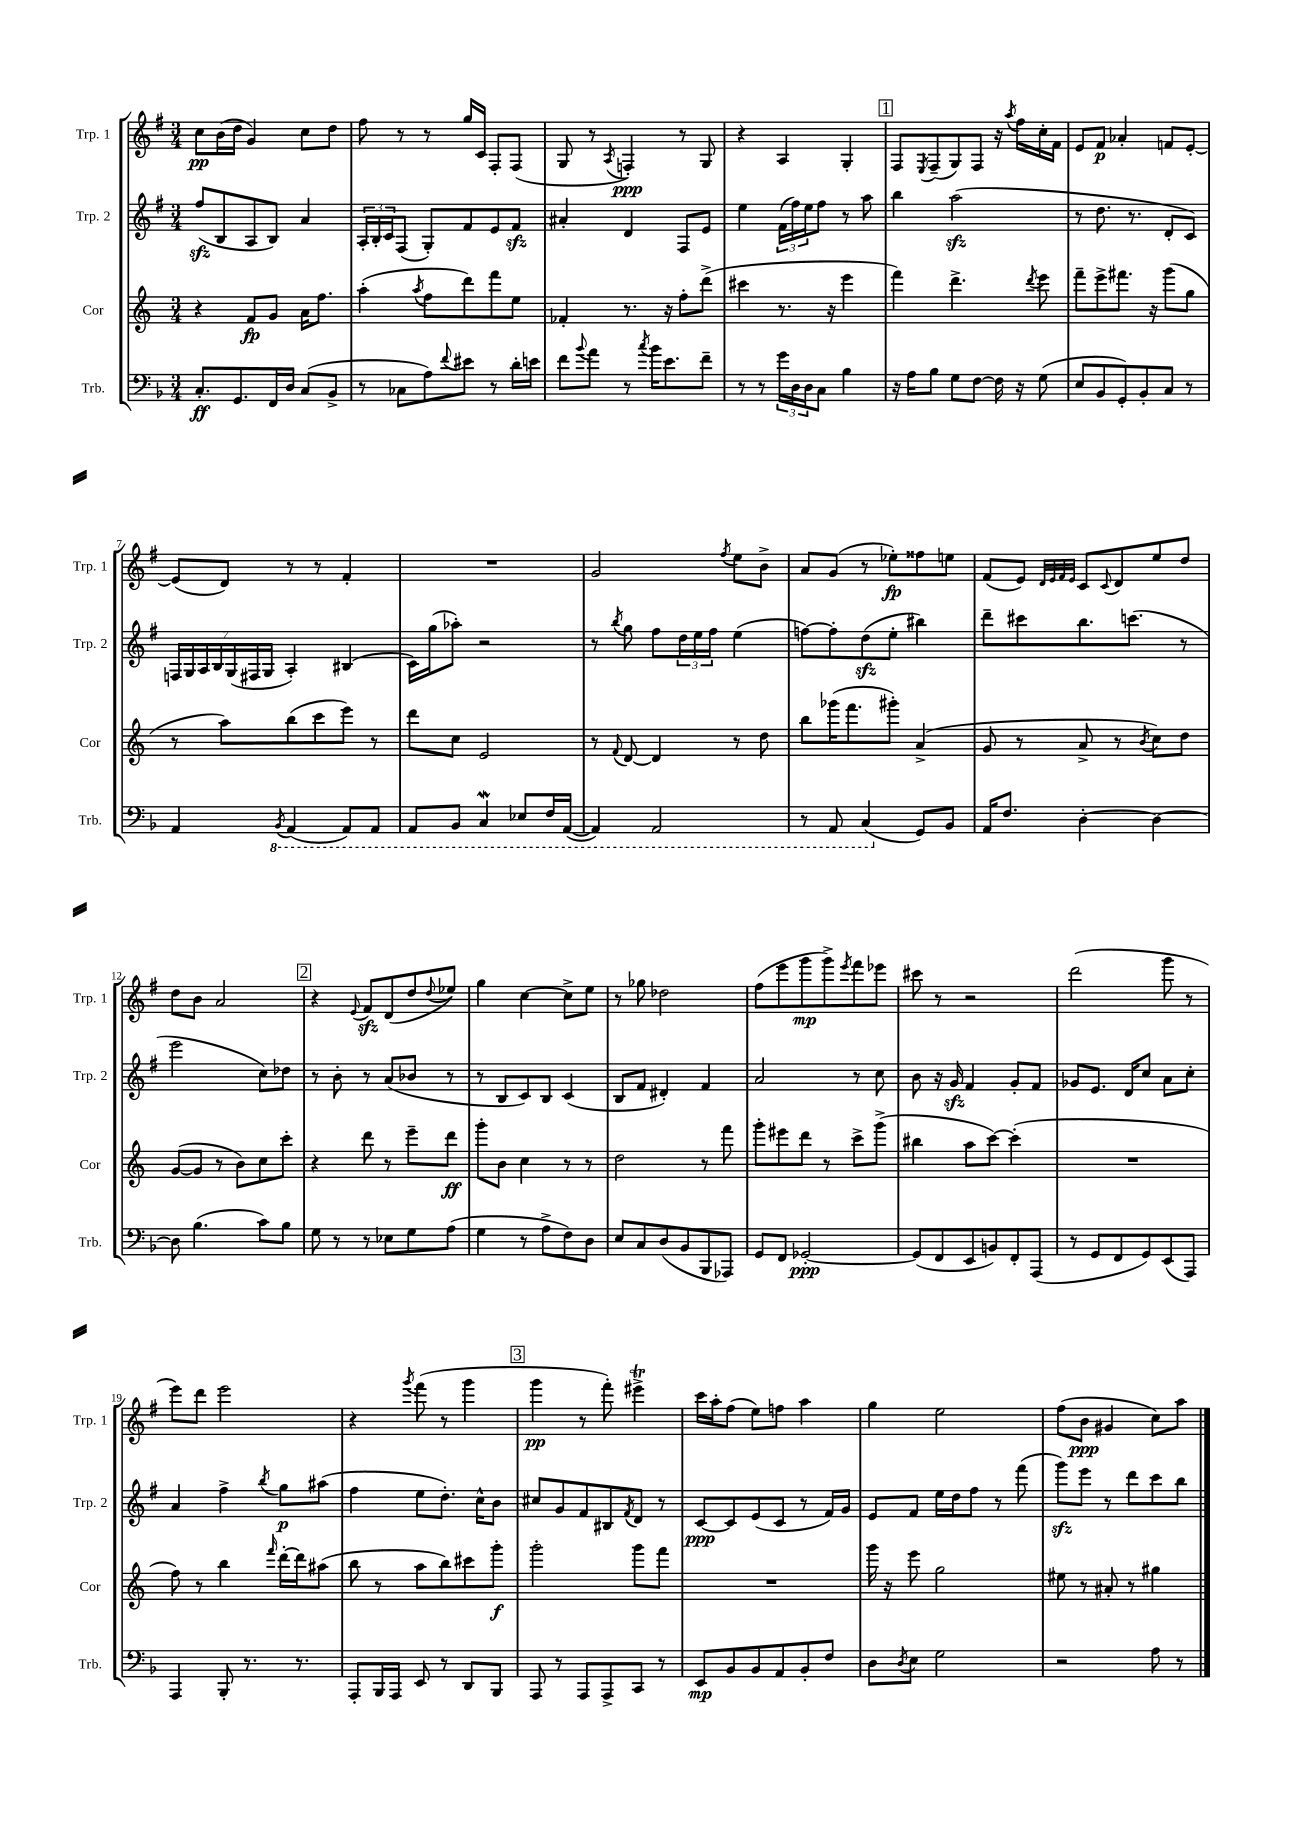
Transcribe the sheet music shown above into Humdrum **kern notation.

**kern	**kern	**kern	**kern
*staff4	*staff3	*staff2	*staff1
*clefF4	*clefG2	*clefG2	*clefG2
*k[b-]	*k[]	*k[f#]	*k[f#]
*M3/4	*M3/4	*M3/4	*M3/4
8.C'	4r	(8ff#	8cc
.	.	8B	(16b
8.GG	.	.	16dd
.	8f	8A	4g)
16FF	8g	8B)	.
16D	.	.	.
(8C	16a	4a	8cc
.	8.ff	.	.
8BB-^	.	.	8dd
=	=	=	=
8r	(4aa'	24A'	8ff#
.	.	24B'	.
.	.	24c	.
8C-	.	(8F#	8r
.	8qaa	.	.
8A)	8ff	8G')	8r
8qqf	.	.	.
8e#	8ddd)	8f#	16gg
.	.	.	16c
8r	8fff	8e	8F#'
16d'	8ee	8f#	(8F#
16e	.	.	.
=	=	=	=
8f	4f-'	4a#'	8G
8qqb-	.	.	.
8a	.	.	8r
.	.	.	8qA
8r	8.r	4d	4F')
8qcc	.	.	.
16b-	.	.	.
8.e	16r	.	.
.	8ff'	8F#	8r
8f~	(8ddd^	8e	8G
=	=	=	=
8r	4ccc#	4ee	4r
8r	.	.	.
24g	8.r	(24f#	4A
24D	.	24ff#)	.
24D	.	24ee	.
8C	.	8ff#	.
.	16r	.	.
4B-	4eee	8r	4G'
.	.	8aa	.
=	=	=	=
16r	4fff)	4bb	8F#
16A	.	.	.
.	.	.	8qE
8B-	.	.	(8F#~
8G	4.ddd^	(2aa	8G)
[8F	.	.	8F#
16F]	.	.	16r
.	.	.	8qaa
16r	.	.	16ff#
.	8qddd	.	.
(8G	8eee	.	16cc'
.	.	.	16f#
=	=	=	=
8E	8fff~	8r	8e
8BB-	8eee^	8.dd	8f#
8GG')	8.fff#	.	4a-'
.	.	8.r	.
8BB-'	.	.	.
.	16r	.	.
8C	(8ggg	8d'	8f
8r	8gg	8c)	[8e'
=	=	=	=
4AA	8r	28F	(8e]
.	.	28G	.
.	.	28A	.
.	.	28B	.
.	8aa)	.	8d)
.	.	(28G	.
.	.	28F#	.
.	.	28G	.
8qBBB-	.	.	.
(4AAA	(8bb	4A')	8r
.	8ccc	.	8r
8AAA)	8eee)	(4B#	4f#'
8AAA	8r	.	.
=	=	=	=
8AAA	8ddd	16c)	2.r
.	.	(16gg	.
8BBB-	8cc	8aa-')	.
4CC	2e	2r	.
8EE-	.	.	.
16FF	.	.	.
([16AAA	.	.	.
=	=	=	=
4AAA])	8r	8r	2g
.	8qqf	8qbb	.
.	[8d	8gg	.
2AAA	4d]	8ff#	.
.	.	24dd	.
.	.	24ee	.
.	.	24ff#	.
.	.	.	8qff#
.	8r	(4ee	8ee
.	8dd	.	8b^
=	=	=	=
8r	8bb	[8ff)	8a
8AAA	(16ggg-	8ff']	(8g
.	8.fff	.	.
(4CC	.	(8dd	8r
.	8ggg#')	8ee'	8ee-')
8GG)	(4a^	4bb#)	8ff##
8BB-	.	.	8ee
=	=	=	=
16AA	8g	8ddd~	(8f#
8.F	.	.	.
.	8r	8ccc#	8e)
.	.	.	32qqd
.	.	.	32qqe
.	.	.	32qqf#
.	.	.	32qqe
[4D'	8a^	8.bb	8c
.	.	.	8qqc
.	8r	.	8d
.	.	(8.ccc	.
.	8qb	.	.
4D_	8cc)	.	8ee
.	8dd	8r	8dd
=	=	=	=
8D]	([8g	2eee	8dd
(4.B-	8g]	.	8b
.	8r	.	2a
.	8b)	.	.
8c)	8cc	8cc)	.
8B-	8ccc'	8dd-	.
=	=	=	=
8G	4r	8r	4r
8r	.	8b'	.
.	.	.	8qqe
8r	8ddd	8r	8f#
8E-	8r	(8a	(8d
8G	8eee~	8b-	8dd
.	.	.	8qqdd
(8A	8ddd	8r	8ee-)
=	=	=	=
4G	8ggg'	8r	4gg
.	8b	8B	.
8r	4cc	8c)	[4cc
8A^	.	8B	.
8F)	8r	(4c	8cc^]
8D	8r	.	8ee
=	=	=	=
8E	2dd	8B	8r
8C	.	8f#	8gg-
(8D	.	4d#')	2dd-
8BB-	.	.	.
8BBB-	8r	4f#	.
8AAA-)	8fff	.	.
=	=	=	=
8GG	8ggg'	2a	(8ff#
8FF	8eee#	.	8eee
[2GG-'	8ddd	.	8ggg
.	8r	.	8ggg^)
.	.	.	8qeee
.	8ccc^	8r	8fff#
.	(8ggg^	8cc	8eee-
=	=	=	=
(8GG-]	4bb#	8b	8ccc#
8FF	.	16r	8r
.	.	16g	.
8EE	8aa	4f#	2r
8BB)	[8ccc)	.	.
8FF'	(4ccc']	8g'	.
(8AAA	.	8f#	.
=	=	=	=
8r	2.r	8g-	(2ddd
8GG	.	8.e	.
8FF	.	.	.
.	.	16d	.
8GG)	.	8cc	.
(8EE	.	8a	8ggg
8AAA)	.	8cc'	8r
=	=	=	=
4AAA	8ff)	4a	8eee)
.	8r	.	8ddd
8BBB-'	4bb	4ff#^	2eee
8.r	.	.	.
.	16qqfff	8qbb	.
.	[16ddd'	8gg	.
8.r	16ddd]	.	.
.	(8aa#	(8aa#	.
=	=	=	=
8AAA'	8bb	4ff#	4r
16BBB-	8r	.	.
16AAA	.	.	.
.	.	.	8qggg
8EE	8aa	8ee	(8fff#
8r	8bb)	8.dd')	8r
8DD	8ccc#	.	4ggg
.	.	16cc^^	.
8BBB-	8ggg'	8b	.
=	=	=	=
8AAA	2ggg'	8cc#	4ggg
8r	.	8g	.
8AAA	.	8f#	8r
8AAA^	.	8B#	8fff#')
.	.	8qf#	.
8CC	8ggg	8d	4eee#^
8r	8fff	8r	.
=	=	=	=
8EE	2.r	[8c	16ccc
.	.	.	16aa'
8BB-	.	8c]	(8ff#
8BB-	.	(8e	8ee)
8AA	.	8c	8ff
8BB-'	.	8r	4aa
8F	.	16f#)	.
.	.	16g	.
=	=	=	=
8D	16ggg	8e	4gg
.	16r	.	.
8qD	.	.	.
8E	8eee	8f#	.
2G	2gg	16ee	2ee
.	.	16dd	.
.	.	8ff#	.
.	.	8r	.
.	.	(8fff#	.
=	=	=	=
2r	8ee#	8ggg)	(8ff#
.	8r	8eee	8b
.	8a#'	8r	4g#
.	8r	8ddd	.
8A	4gg#	8ccc	8cc)
8r	.	8bb	8aa
==	==	==	==
*-	*-	*-	*-
